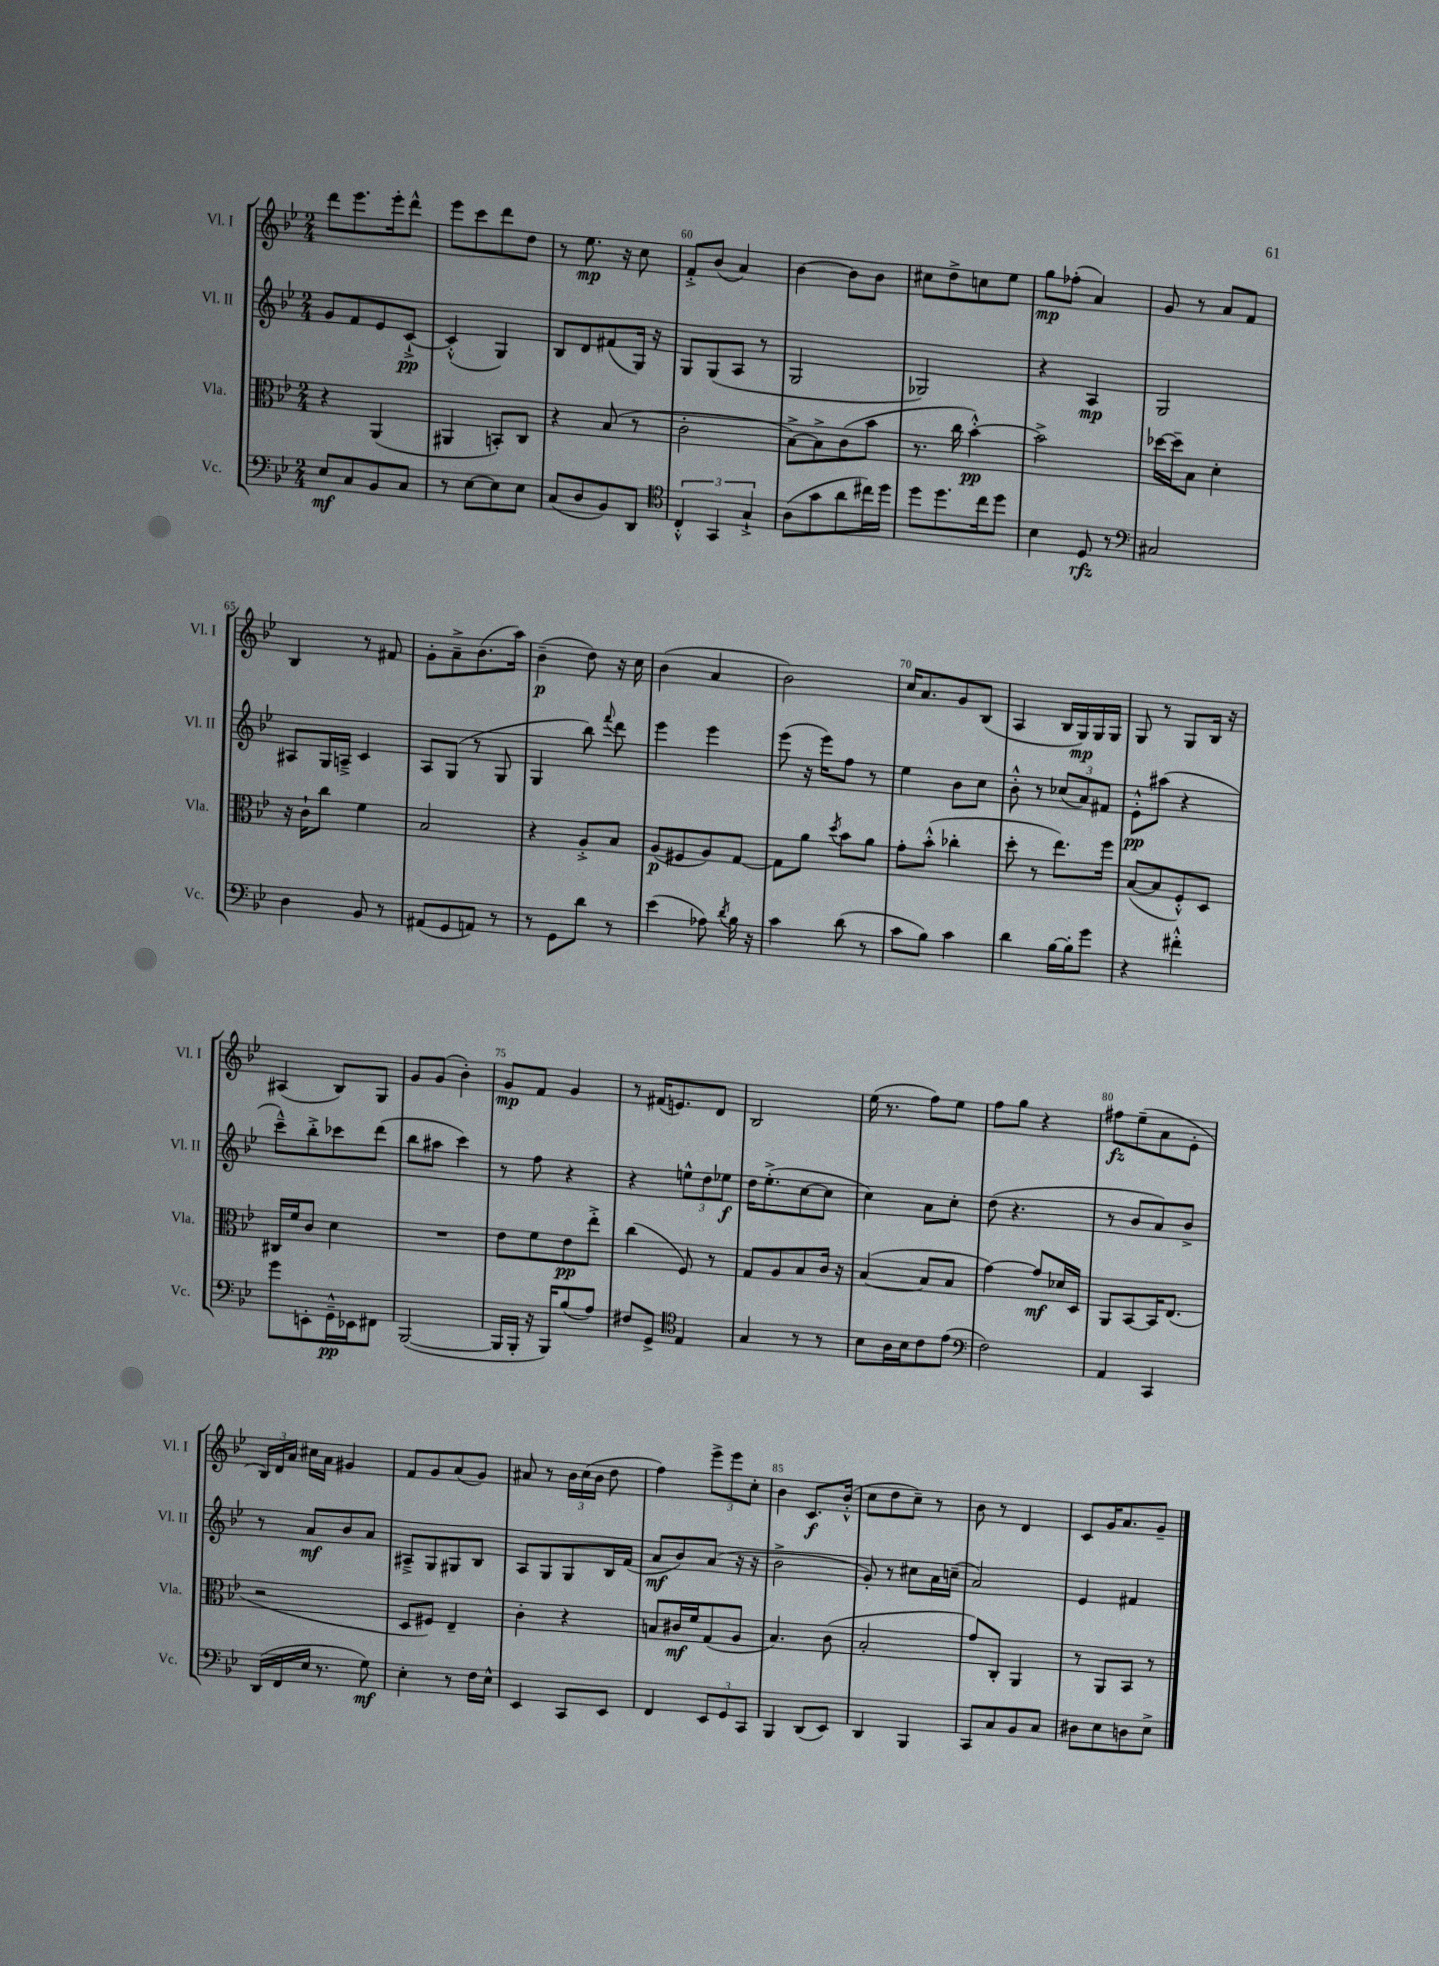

**kern	**dynam	**kern	**dynam	**kern	**dynam	**kern	**dynam
*part4	*part4	*part3	*part3	*part2	*part2	*part1	*part1
*staff4	*staff4	*staff3	*staff3	*staff2	*staff2	*staff1	*staff1
*I"Vc.	*	*I"Vla.	*	*I"Vl. II	*	*I"Vl. I	*
*I'Vc.	*	*I'Vla.	*	*I'Vl. II	*	*I'Vl. I	*
*clefF4	*	*clefC3	*	*clefG2	*	*clefG2	*
*k[b-e-]	*	*k[b-e-]	*	*k[b-e-]	*	*k[b-e-]	*
*M2/4	*	*M2/4	*	*M2/4	*	*M2/4	*
=57	=57	=57	=57	=57	=57	=57	=57
8E-/L	mf	4r	.	8g/L	.	8ddd\L	.
8C/	.	.	.	8f/	.	8.eee-\	.
8BB-/	.	(4AA/	.	8e-/	.	.	.
.	.	.	.	.	.	16eee-'\k	.
8C/J	.	.	.	[8c`^/J	pp	8ddd^^\J	.
=58	=58	=58	=58	=58	=58	=58	=58
8r	.	4AA#X/	.	(4c'^^/]	.	8eee-\L	.
[8E-\L	.	.	.	.	.	8ccc\	.
8E-\]	.	8BBn'/L)	.	4G/)	.	8ddd\	.
8E-\J	.	8C/J	.	.	.	8dd\J	.
=59	=59	=59	=59	=59	=59	=59	=59
(8C/L	.	4r	.	8B-/L	.	8r	.
8D/	.	.	.	8d/	.	8.ee-\	mp
8BB-/)	.	(8B-/	.	(8f#X/	.	.	.
.	.	.	.	.	.	16r	.
8DD/J	.	8r	.	16G/Jk)	.	8cc\	.
.	.	.	.	16r	.	.	.
=60	=60	=60	=60	=60	=60	=60	=60
*clefC4	*	*	*	*	*	*	*
6C'^^/	.	2c'\	.	8G/L	.	8f'^/L	.
.	.	.	.	(8G/	.	(8b-/J	.
6GG/	.	.	.	.	.	.	.
.	.	.	.	8A/J	.	4a/)	.
6G`^/	.	.	.	.	.	.	.
.	.	.	.	8r	.	.	.
=61	=61	=61	=61	=61	=61	=61	=61
(8A\L	.	[8B-^\L)	.	2G/	.	[4b-\	.
8g\	.	8B-^\]	.	.	.	.	.
8a\	.	(8c\	.	.	.	8b-\L]	.
16cc#X\L)	.	8b-\J	.	.	.	8b-\J	.
16dd\JJ	.	.	.	.	.	.	.
=62	=62	=62	=62	=62	=62	=62	=62
8dd\L	.	8.r	.	2G-X/)	.	8cc#X\L	.
8.dd\	.	.	.	.	.	8dd^\	.
.	.	16cc\	.	.	.	.	.
.	.	[4b-'^^\)	pp	.	.	8ccn\	.
16cc\k	.	.	.	.	.	.	.
8dd\J	.	.	.	.	.	8ee-\J	.
=63	=63	=63	=63	=63	=63	=63	=63
4B-\	.	2b-^\]	.	4r	.	8gg\L	mp
.	.	.	.	.	.	(8ff-X'\J	.
8D/	rfz	.	.	4A/	mp	4a/)	.
8r	.	.	.	.	.	.	.
=64	=64	=64	=64	=64	=64	=64	=64
*clefF4	*	*	*	*	*	*	*
2C#X/	.	[16dd-X\LL	.	2G/	.	8g/	.
.	.	16dd-~\J]	.	.	.	.	.
.	.	8B-\J	.	.	.	8r	.
.	.	4d'\	.	.	.	8a/L	.
.	.	.	.	.	.	8f/J	.
!!LO:LB:g=z
=65	=65	=65	=65	=65	=65	=65	=65
4D\	.	16r	.	8A#X/L	.	4B-/	.
.	.	16c`\KL	.	.	.	.	.
.	.	8cc\J	.	16G/L	.	.	.
.	.	.	.	16An~^/JJ	.	.	.
8BB-/	.	4f\	.	4c/	.	8r	.
8r	.	.	.	.	.	8f#X/	.
=66	=66	=66	=66	=66	=66	=66	=66
(8AA#X/L	.	2B-/	.	8A/L	.	8g'\L	.
8GG/	.	.	.	(8G/J	.	8a~^\	.
8AAn/J)	.	.	.	8r	.	(8.b-\	.
8r	.	.	.	8G/	.	.	.
.	.	.	.	.	.	16aa\Jk)	.
=67	=67	=67	=67	=67	=67	=67	=67
8r	.	4r	.	4G/	.	(4b-~\	p
8GG\L	.	.	.	.	.	.	.
8d\J	.	8A'^/L	.	8bb-\)	.	8dd\)	.
.	.	.	.	8qqfff/	.	.	.
8r	.	8B-/J	.	8ddd\	.	16r	.
.	.	.	.	.	.	16cc\	.
=68	=68	=68	=68	=68	=68	=68	=68
(4e-\	.	(8A/L	p	4eee-\	.	(4b-\	.
.	.	8F#X/	.	.	.	.	.
8A-X\)	.	8A/)	.	4eee-\	.	4a/	.
8qd/	.	.	.	.	.	.	.
16B-\	.	[8G/J	.	.	.	.	.
16r	.	.	.	.	.	.	.
=69	=69	=69	=69	=69	=69	=69	=69
4c\	.	8G\L]	.	(8eee-\	.	2b-\)	.
.	.	8a\J	.	16r	.	.	.
.	.	.	.	16eee-\KL)	.	.	.
.	.	8qdd/	.	.	.	.	.
(8d\	.	8b-\L	.	8ff\J	.	.	.
8r	.	8a\J	.	8r	.	.	.
=70	=70	=70	=70	=70	=70	=70	=70
8c\L	.	8g'\L	.	4ee-\	.	16cc/KL	.
.	.	.	.	.	.	8.a/	.
8B-\J)	.	(8b-'^^\J	.	.	.	.	.
4c\	.	4cc-X'\	.	8b-\L	.	8g/	.
.	.	.	.	8cc\J	.	(8B-/J	.
=71	=71	=71	=71	=71	=71	=71	=71
4d\	.	8dd'\	.	8b-'^^\	.	4A/	.
.	.	8r	.	8r	.	.	.
[16B-\LL	.	8.ee-\L)	.	(12cc-X/L	.	16B-/LL	.
16B-'\J]	.	.	.	.	.	16G/)	mp
.	.	.	.	12a/)	.	.	.
8g\J	.	.	.	.	.	16G/	.
.	.	.	.	12f#X/J	.	.	.
.	.	16ff\Jk	.	.	.	16G/JJ	.
=72	=72	=72	=72	=72	=72	=72	=72
4r	.	([8B-/L	.	8e-'^^\L	pp	8G/	.
.	.	8B-/]	.	(8aa#X\J	.	8r	.
4f#X'^^\	.	8F'^^/)	.	4r	.	8G/L	.
.	.	8D/J	.	.	.	16B-/Jk	.
.	.	.	.	.	.	16r	.
!!LO:LB:g=z
=73	=73	=73	=73	=73	=73	=73	=73
8g\L	.	16C#X/LL	.	8ccc~^^\L)	.	(4A#X/	.
.	.	16f/J	.	.	.	.	.
8EEn'\	.	8c/J	.	8bb-'^\	.	.	.
16GG~^^\L	pp	4d\	.	8ccc-X\	.	8B-/L)	.
16EE-X\J	.	.	.	.	.	.	.
8FF#X\J	.	.	.	(8ddd\J	.	8G/J	.
=74	=74	=74	=74	=74	=74	=74	=74
([2BBB-/	.	2r	.	8bb-\L	.	8g/L	.
.	.	.	.	8aa#X\J	.	(8g/J	.
.	.	.	.	4ccc\)	.	4b-'\)	.
=75	=75	=75	=75	=75	=75	=75	=75
16BBB-/LL]	.	8e-\L	.	8r	.	8g/L	mp
16BBB-'/JJ	.	.	.	.	.	.	.
16r	.	8f\	.	8ff\	.	8f/J	.
16BBB-/KL)	.	.	.	.	.	.	.
(8B-/	.	8e-\	pp	4r	.	4g/	.
8A/J)	.	8ee-'^\J	.	.	.	.	.
=76	=76	=76	=76	=76	=76	=76	=76
8F#X/L	.	(4cc\	.	4r	.	8r	.
8GG^/J	.	.	.	.	.	(16f#X/KL	.
.	.	.	.	.	.	8.en/)	.
*clefC4	*	*	*	*	*	*	*
4E-/	.	8F/)	.	12een^^\L	.	.	.
.	.	.	.	12dd\	.	.	.
.	.	8r	.	.	.	8d/J	.
.	.	.	.	12ee-X\J	f	.	.
=77	=77	=77	=77	=77	=77	=77	=77
4G/	.	8G/L	.	16dd\KL	.	2B-/	.
.	.	.	.	(8.ee-'^\	.	.	.
.	.	8A/	.	.	.	.	.
8r	.	8B-/	.	[8cc\	.	.	.
8r	.	16c/Jk	.	8cc\J]	.	.	.
.	.	16r	.	.	.	.	.
=78	=78	=78	=78	=78	=78	=78	=78
8B-\L	.	([4B-/	.	4cc\)	.	(16ee-\	.
.	.	.	.	.	.	8.r	.
16A\L	.	.	.	.	.	.	.
16B-\J	.	.	.	.	.	.	.
8c\	.	8B-/L]	.	8a\L	.	8ff\L)	.
(8e-\J	.	8B-/J	.	8cc'\J	.	8ee-\J	.
=79	=79	=79	=79	=79	=79	=79	=79
*clefF4	*	*	*	*	*	*	*
2F\)	.	[4g\)	.	(8dd\	.	8ff\L	.
.	.	.	.	4.r	.	8gg\J	.
.	.	8g/L]	mf	.	.	4r	.
.	.	16d-X/L	.	.	.	.	.
.	.	16D/JJ	.	.	.	.	.
=80	=80	=80	=80	=80	=80	=80	=80
4AA/	.	8AA/L	.	8r	.	8ff#X\L	fz
.	.	[8BB-/	.	8b-/L	.	(8ee-~\	.
4CC/	.	16BB-/K]	.	8a/)	.	8a\	.
.	.	(8.E-/J	.	.	.	.	.
.	.	.	.	8b-^/J	.	8e-'\J	.
!!LO:LB:g=z
=81	=81	=81	=81	=81	=81	=81	=81
(16DD/LL	.	2r	.	8r	.	24B-/LL)	.
.	.	.	.	.	.	24d/	.
16FF/	.	.	.	.	.	.	.
.	.	.	.	.	.	24a/JJ	.
16E-/JJ	.	.	.	8a/L	mf	16cc#X\LL	.
8.r	.	.	.	.	.	16a\JJ	.
.	.	.	.	8b-/	.	4g#X/	.
8G\)	mf	.	.	8a/J	.	.	.
=82	=82	=82	=82	=82	=82	=82	=82
4E-'\	.	8D/L	.	8A#X~^/L	.	8f/L	.
.	.	8F#X/J)	.	8G/	.	8g/	.
8r	.	4E-~/	.	8G#X/	.	(8a/	.
16F\LL	.	.	.	8B-/J	.	8g/J)	.
16E-^^\JJ	.	.	.	.	.	.	.
=83	=83	=83	=83	=83	=83	=83	=83
4EE-/	.	4c'\	.	8A/L	.	8a#X/	.
.	.	.	.	8G/	.	8r	.
8CC/L	.	4r	.	8G/	.	24b-\LL	.
.	.	.	.	.	.	(24cc\	.
.	.	.	.	.	.	24b-\JJ	.
8EE-/J	.	.	.	16B-/L	.	8dd\	.
.	.	.	.	(16f/JJ	.	.	.
=84	=84	=84	=84	=84	=84	=84	=84
4FF/	.	8Bn/L	.	8a/L	mf	4ff\)	.
.	.	16c#X/L	mf	8b-/)	.	.	.
.	.	16f/J	.	.	.	.	.
12EE-/L	.	(8G/	.	(8a/J	.	12eee-^\L	.
12GG/	.	.	.	.	.	12eee-\	.
.	.	8A/J	.	16r	.	.	.
12CC/J	.	.	.	.	.	12cc'\J	.
.	.	.	.	16r	.	.	.
=85	=85	=85	=85	=85	=85	=85	=85
4BBB-/	.	4.B-/)	.	2b-^\	.	4b-\	.
(8DD/L	.	.	.	.	.	8.c/L	f
8EE-/J)	.	(8c\	.	.	.	.	.
.	.	.	.	.	.	(16b-'^^/Jk	.
=86	=86	=86	=86	=86	=86	=86	=86
4DD/	.	2B-'/	.	8g'/)	.	8cc\L	.
.	.	.	.	8r	.	8dd\	.
4BBB-/	.	.	.	8cc#X\L	.	8cc~\J)	.
.	.	.	.	16a\L	.	8r	.
.	.	.	.	(16ccn~\JJ	.	.	.
=87	=87	=87	=87	=87	=87	=87	=87
8CC/L	.	8g/L)	.	2a/)	.	8b-\	.
8C/	.	8C'/J	.	.	.	8r	.
8BB-/	.	4AA/	.	.	.	4d/	.
8C/J	.	.	.	.	.	.	.
=88	=88	=88	=88	=88	=88	=88	=88
8D#X\L	.	8r	.	4e-/	.	8c/L	.
8E-\	.	8AA/L	.	.	.	16g/K	.
.	.	.	.	.	.	8.a/	.
8Dn\	.	8BB-/J	.	4f#X/	.	.	.
8E-^\J	.	8r	.	.	.	8g~/J	.
==	==	==	==	==	==	==	==
*-	*-	*-	*-	*-	*-	*-	*-
